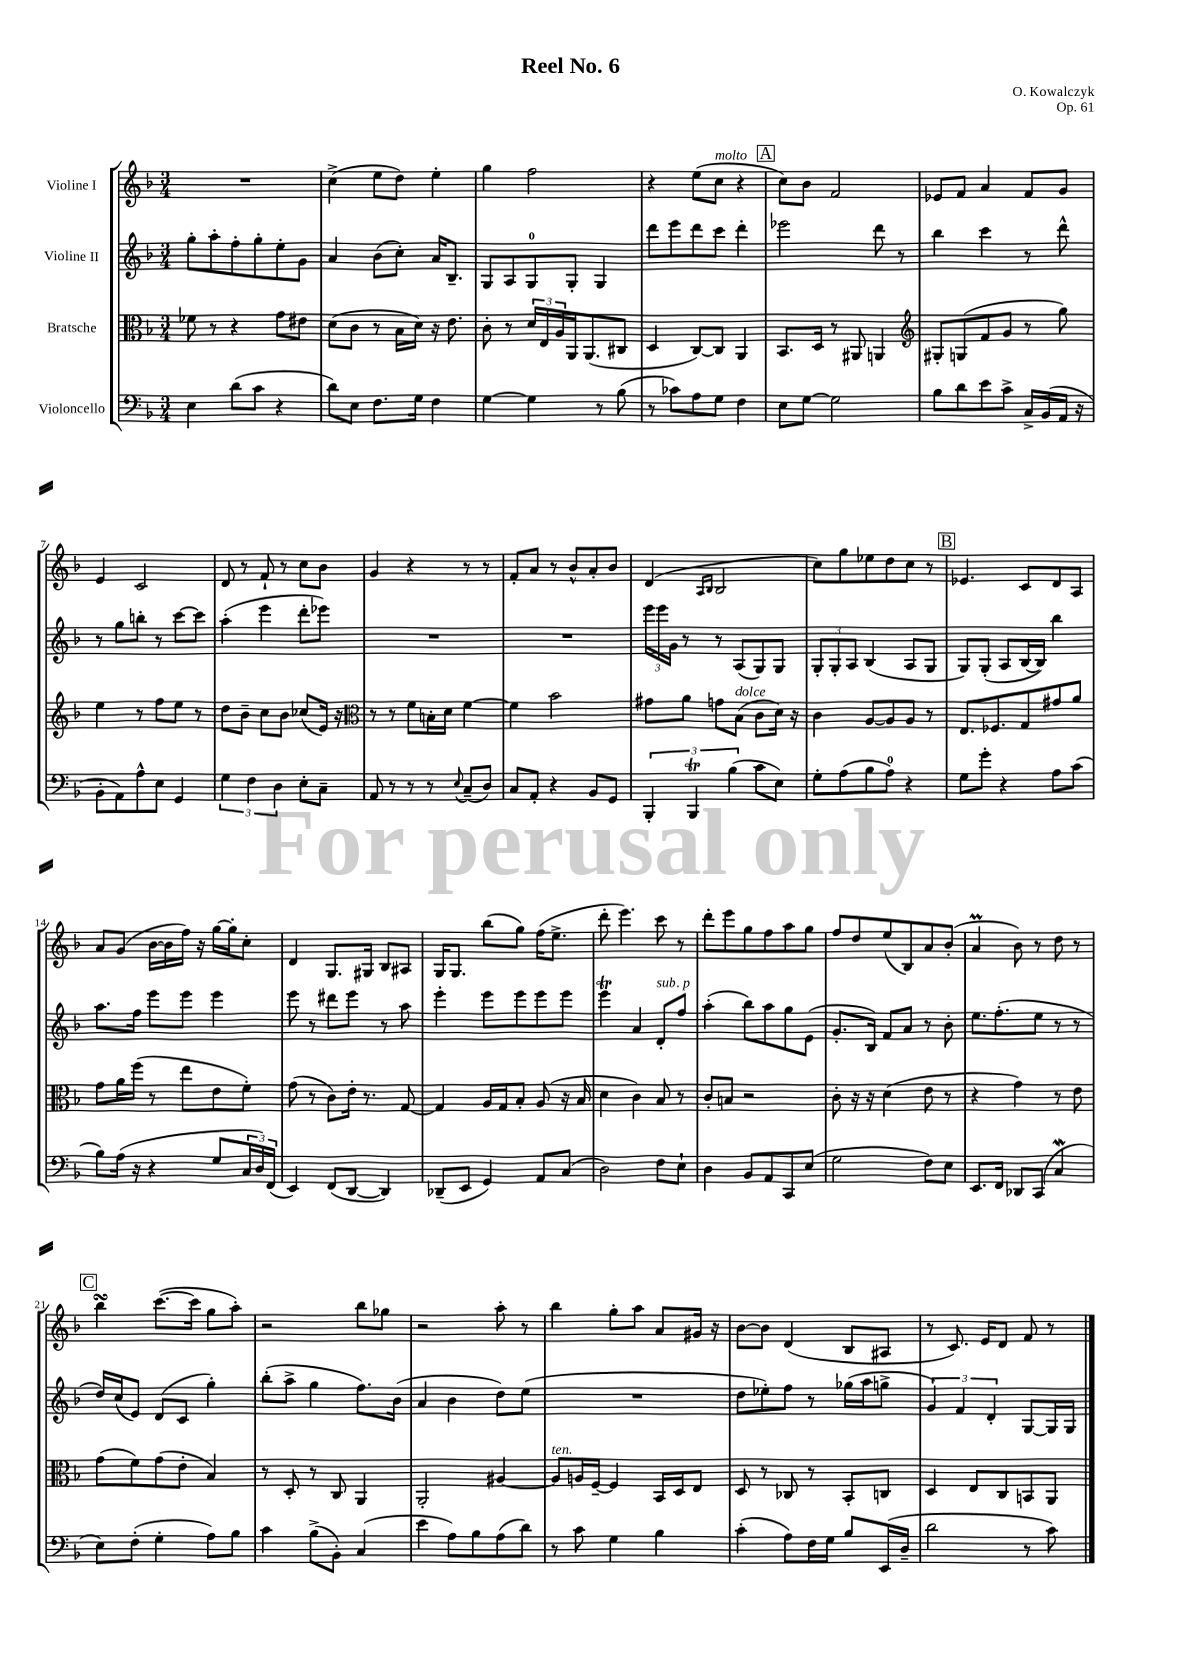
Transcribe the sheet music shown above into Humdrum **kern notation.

**kern	**kern	**kern	**kern
*part4	*part3	*part2	*part1
*staff4	*staff3	*staff2	*staff1
*I"Violoncello	*I"Bratsche	*I"Violine II	*I"Violine I
*clefF4	*clefC3	*clefG2	*clefG2
*k[b-]	*k[b-]	*k[b-]	*k[b-]
*M3/4	*M3/4	*M3/4	*M3/4
=1	=1	=1	=1
4E\	8f-X\	8gg'\L	2.r
.	8r	8aa'\	.
(8d\L	4r	8ff'\	.
8c\J	.	8gg'\	.
4r	8g\L	8ee'\	.
.	8e#X\J	8g\J	.
=2	=2	=2	=2
8d\L)	(8d\L	4a/	(4cc^\
8E\J	8c\J	.	.
8.F\L	8r	(8b-\L	8ee\L
.	16B-\LL	8cc'\J)	8dd\J)
16G\Jk	16d\JJ)	.	.
4F\	16r	16a/KL	4ee'\
.	8.e\	8.B-~/J	.
=3	=3	=3	=3
[4G\	8c'\	8G/L	4gg\
.	8r	8A/	.
4G\]	24d/LL	8G/	2ff\
.	24E/	.	.
.	24A/	.	.
.	16AA/J	8G'/J	.
.	(8.AA/	.	.
8r	.	4G/	.
(8B-\	8C#X/J	.	.
=4	=4	=4	=4
8r	4D/	8ddd\L	4r
8c-X\L)	.	8eee\	.
8A\	[8C/L)	8ddd\	(8ee\L
!	!	!	!LO:TX:a:i:t=molto
8G\J	8C/J]	8ccc\J	8cc\J
4F\	4AA/	4ddd'\	4r
!!LO:REH:place=s1:t=A
=5	=5	=5	=5
8E\L	8.BB-/L	2eee-X\	8cc\L)
[8G\J	.	.	8b-\J
.	16D/Jk	.	.
2G\]	8r	.	2f/
.	8AA#X/	.	.
.	4AAn/	8ddd\	.
.	.	8r	.
=6	=6	=6	=6
*	*clefG2	*	*
8B-\L	8G#X'/L	4bb-\	8e-X/L
8d\	(8Gn/	.	8f/J
8e\	8f/	4ccc\	4a/
8c^\J	8g/J	.	.
16C^/LL	8r	8r	8f/L
(16BB-/	.	.	.
16AA/JJ	8gg\)	8ddd^^\	8g/J
16r	.	.	.
!!LO:LB:g=z
=7	=7	=7	=7
8BB-'\L	4ee\	8r	4e/
8AA\)	.	8gg\L	.
8A^^\	8r	8bbn'\J	2c/
8E\J	8ff\L	8r	.
4GG/	8ee\J	[8ccc\L	.
.	8r	8ccc\J]	.
=8	=8	=8	=8
6G\	8dd\L	(4aa'\	8d/
.	8b-~\J	.	8r
6F\	.	.	.
.	8cc\L	4eee\	8f`/
6D\	.	.	.
.	8b-\J	.	8r
8E'\L	(8cc-X/L	8ddd'\L	8cc\L
8C~\J	16e/Jk)	8eee-X\J)	8b-\J
.	16r	.	.
=9	=9	=9	=9
*	*clefC3	*	*
8AA/	8r	2.r	4g/
8r	8r	.	.
8r	8f\L	.	4r
8r	16Bn'\L	.	.
.	16d\JJ	.	.
8qqE/	.	.	.
(8C~/L	[4f\	.	8r
8D/J)	.	.	8r
=10	=10	=10	=10
8C/L	4f\]	2.r	8f'/L
8AA'/J	.	.	8a/J
4r	2b-\	.	8r
.	.	.	8b-^^/L
8BB-/L	.	.	8a'/
8GG/J	.	.	8b-/J
=11	=11	=11	=11
6BBB-'/	8g#X\L	24eee\LL	(4d/
.	.	24eee\	.
.	.	24g\JJ	.
.	8a\J	8r	.
6BBB-T/	.	.	.
.	.	.	16qqA/LL
.	.	.	16qqB-/JJ
.	8gn\L	8r	2B-/
(6B-\	.	.	.
!	!LO:TX:a:i:t=dolce	!	!
.	(8B-\J	(8A/L	.
8c\L	8c\L	8G/)	.
8E\J)	16d\Jk)	8G/J	.
.	16r	.	.
=12	=12	=12	=12
8G'\L	4c\	12G'/L	8cc\L)
.	.	12G'/	.
(8A\	.	.	8gg\
.	.	12A/J	.
8B-\	[8A/L	(4B-/	8ee-X\
8A\J)	8A/]	.	8dd\
4r	8A/J	8A/L	8cc\J
.	8r	8G/J	8r
!!LO:REH:place=s1:t=B
=13	=13	=13	=13
8G\L	8.E/L	8G/L)	4.e-X/
8g'\J	.	(8G'/J	.
.	8.F-X/	.	.
4r	.	8A/L	.
.	8G/	[16B-/L	8c/L
.	.	16B-/JJ])	.
8A\L	8g#X/	4bb-\	8d/
(8c\J	8a/J	.	8A/J
!!LO:LB:g=z
=14	=14	=14	=14
8B-\L)	8g\L	8.aa\L	8a/L
(16A\Jk	16a\L	.	(8g/J
16r	(16ff\JJ	16ff\Jk	.
4r	8r	8eee\L	[16b-\LL
.	.	.	16b-\]
.	8ee\L	8eee\J	16ff\JJ)
.	.	.	16r
8G/L	8e\	4eee\	[16gg\LL
.	.	.	16gg'\J]
24C/L	8f'\J)	.	8cc'\J
24D/)	.	.	.
(24FF/JJ	.	.	.
=15	=15	=15	=15
4EE/)	(8g\	8eee\	4d/
.	8r	8r	.
(8FF/L	8c\L)	8ddd#X\L	8.G/L
[8DD/J	16e'\Jk	8eee\J	.
.	8.r	.	16G#X/Jk
4DD/])	.	8r	8B-/L
.	[8G/	8aa\	8A#X/J
=16	=16	=16	=16
(8DD-X~/L	4G/]	4eee'\	16G/KL
.	.	.	8.G/J
8EE/J	.	.	.
4GG/)	16A/LL	8eee\L	(8bb-\L
.	16G/J	.	.
.	8B-'/J	8eee\	8gg\J)
8AA/L	(8A/	8eee\	(16ff\KL
.	.	.	8.ee^\J
(8C/J	16r	8eee\J	.
.	16B-/	.	.
=17	=17	=17	=17
2D\)	4d\	4eeet\	8ddd'\
.	.	.	4.eee\)
.	4c\)	4a/	.
!	!	!LO:TX:a:i:t=sub. p	!
8F\L	8B-/	8d'/L	8ccc\
8E`\J	8r	8ff/J	8r
=18	=18	=18	=18
4D\	8c'/L	(4aa'\	8ddd'\L
.	8Bn/J	.	8eee\
8BB-/L	2r	8bb-\L)	8gg\
8AA/	.	8aa\	8ff\
8CC/	.	8gg\	8aa\
(8E/J	.	(8e\J	8gg\J
=19	=19	=19	=19
2G\	8c'\	8.g'/L	8ff/L
.	16r	.	8dd/
.	16r	16B-/Jk)	.
.	(4d\	8f/L	(8ee/
.	.	8a/J	8B-/)
8F\L)	8e\	8r	8a/
8E\J	8r	8b-'\	(8b-'/J
=20	=20	=20	=20
8.EE/L	4r	8.ee\L	4am/
16FF/Jk	.	(8.ff'\	.
8DD-X/L	4g\)	.	8b-\)
(8CC/J	.	8ee\J	8r
4CW/	8r	8r	8dd\
.	8e\	8r	8r
!!LO:LB:g=z
!!LO:REH:place=s1:t=C
=21	=21	=21	=21
8E\L)	(8g\L	16dd/LL)	4bb-sSSs\
.	.	(16cc/J	.
(8F'\J	8f\)	8e/J)	.
4G'\	(8g\	(8d/L	([8.ccc\L
.	8e'\J	8c/J	.
.	.	.	16ccc\Jk]
8A\L)	4B-/)	4gg'\)	8gg\L
8B-\J	.	.	8aa'\J)
=22	=22	=22	=22
4c\	8r	(8bb-'\L	2r
.	8D'/	8aa^\J	.
(8B-^\L	8r	4gg\	.
8BB-'\J)	8C/	.	.
(4C/	4AA/	8.ff\L)	8bb-\L
.	.	.	8gg-X\J
.	.	(16b-\Jk	.
=23	=23	=23	=23
4e\	2AA'/	4a/	2r
8A\L)	.	4b-\	.
8B-\	.	.	.
(8A\	[4A#X/	8dd\L)	8aa'\
8d\J)	.	(8ee\J	8r
=24	=24	=24	=24
!	!LO:TX:a:i:t=ten.	!	!
8r	8A#/L]	2.r	4bb-\
8c\	16An/L	.	.
.	[16F~/JJ	.	.
4G\	4F/]	.	8gg'\L
.	.	.	8aa\J
4B-\	16BB-/LL	.	8a/L
.	16D/J	.	.
.	8E/J	.	16g#X/Jk
.	.	.	16r
=25	=25	=25	=25
(4c'\	8D/	8dd\L	[8b-\L
.	8r	8ee-X'\)	8b-\J]
8A\L)	8C-X/	8ff\J	(4d/
16F\L	8r	8r	.
16G\JJ	.	.	.
8B-/L	8BB-'/L	(16gg-X\LL	8B-/L
.	.	16aa\J	.
(16EE/L	8Cn/J	8ggn^\J	8A#X/J
16D~/JJ	.	.	.
=26	=26	=26	=26
2d\	4D/	6g/)	8r
.	.	.	8.c/)
.	.	6f/	.
.	8E/L	.	.
.	.	.	16e/KL
.	.	6d'/	.
.	8C/	.	8d/J
8r	8BBn/	[8G/L	8f/
8c\)	8AA/J	16G/L]	8r
.	.	16G/JJ	.
==	==	==	==
*-	*-	*-	*-
